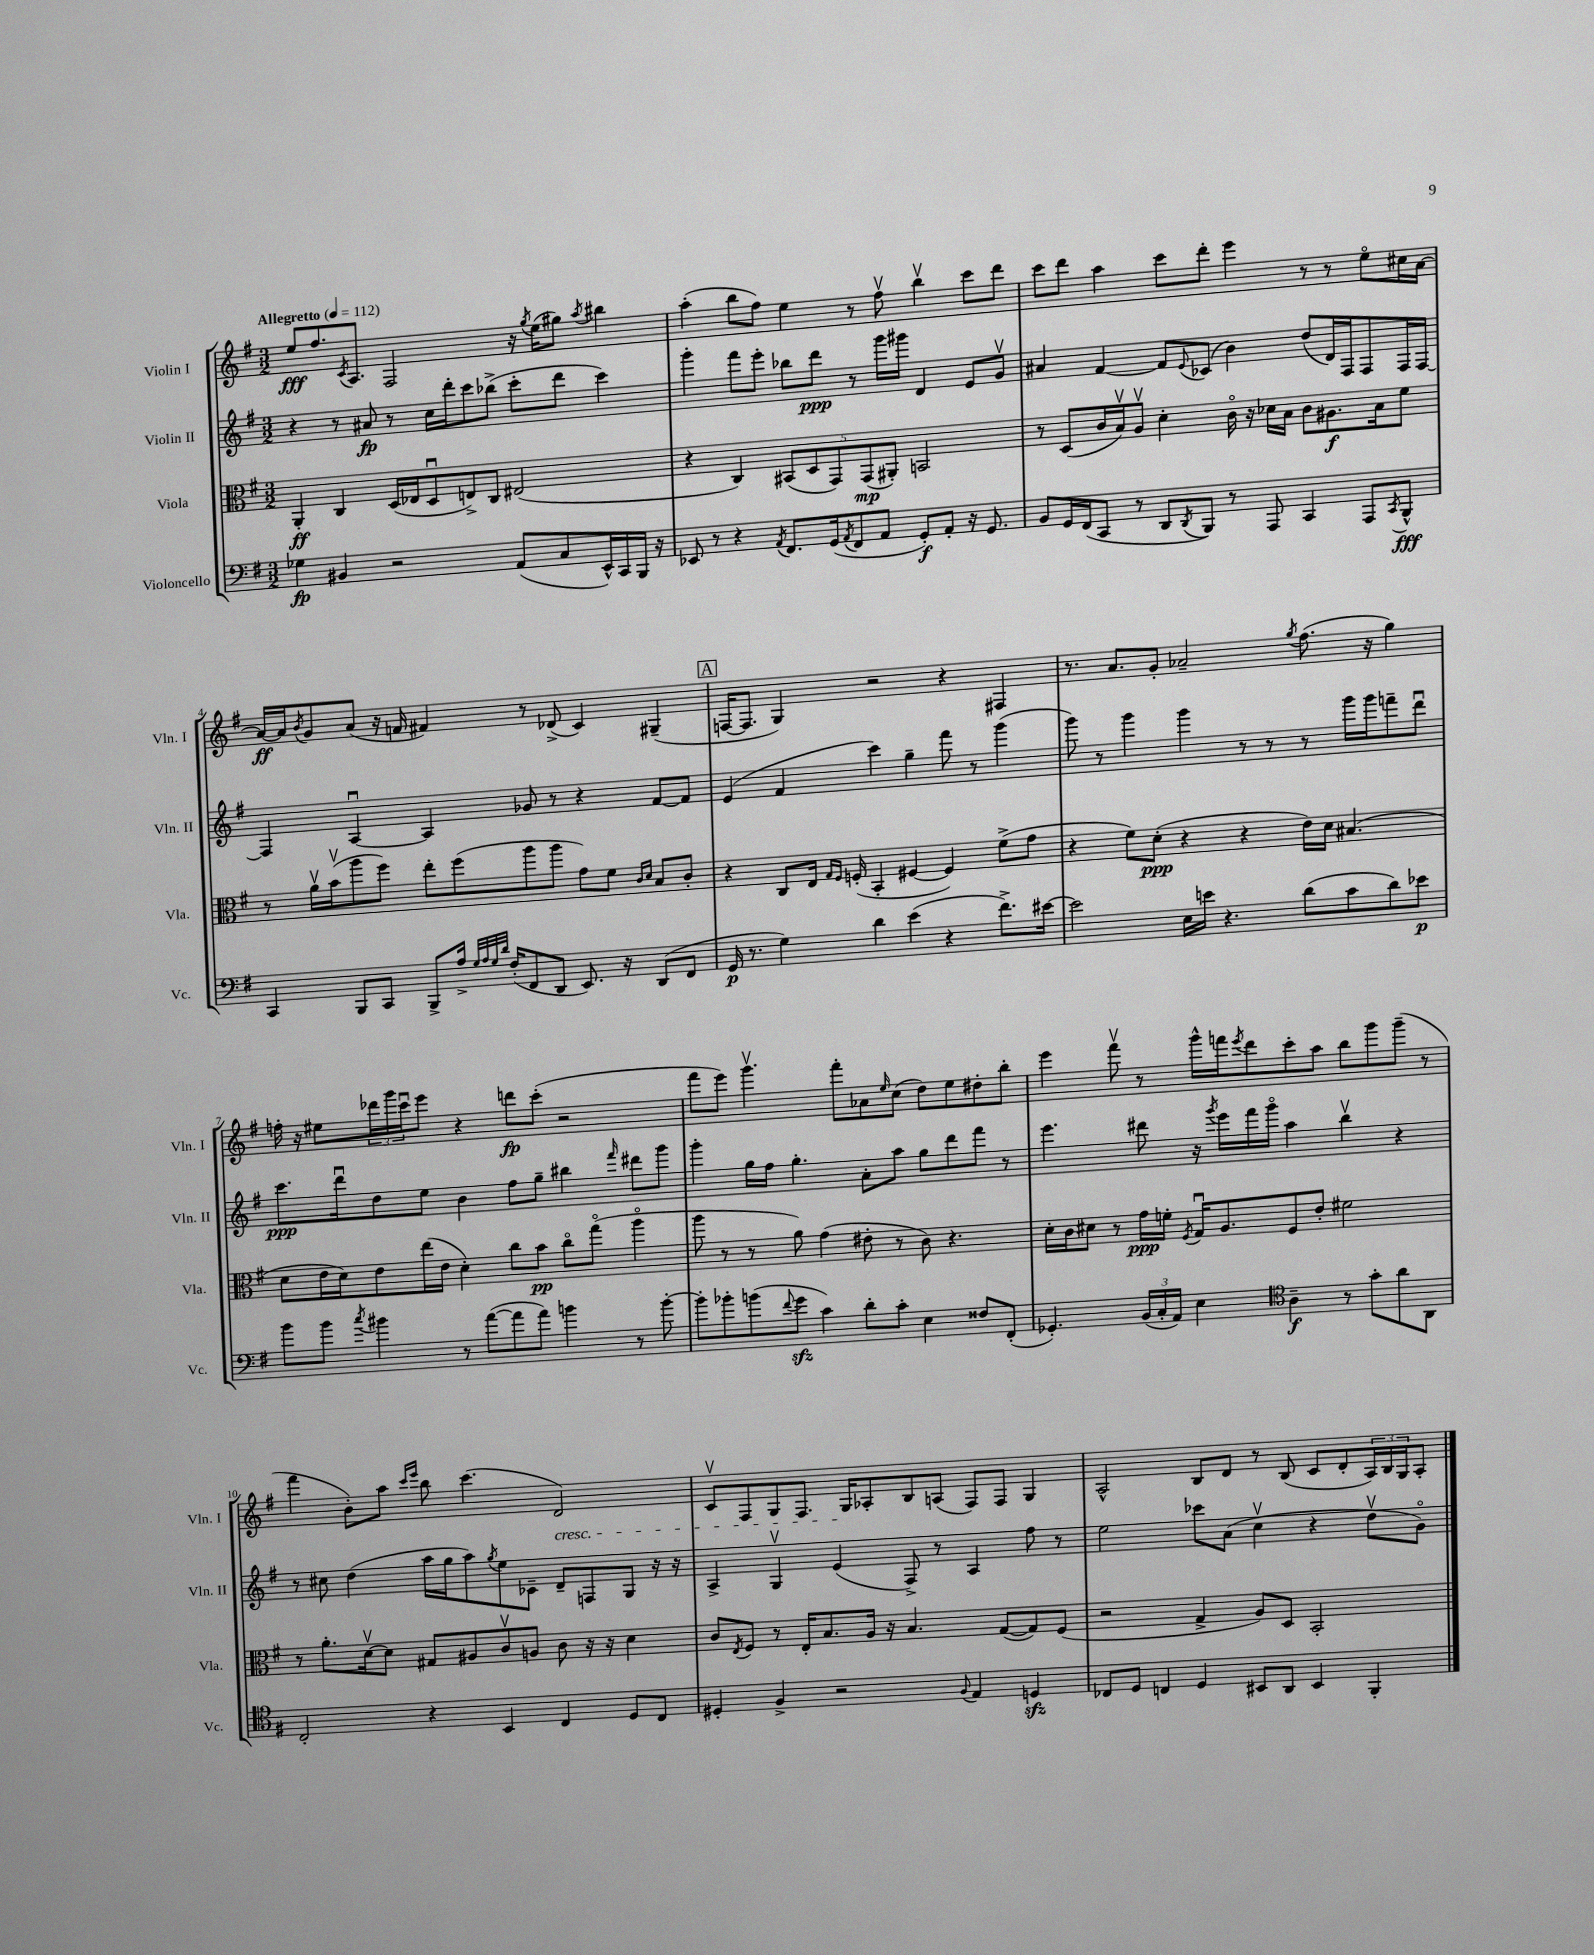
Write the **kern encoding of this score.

**kern	**dynam	**kern	**dynam	**kern	**dynam	**kern	**dynam
*part4	*part4	*part3	*part3	*part2	*part2	*part1	*part1
*staff4	*staff4	*staff3	*staff3	*staff2	*staff2	*staff1	*staff1
*I"Violoncello	*	*I"Viola	*	*I"Violin II	*	*I"Violin I	*
*I'Vc.	*	*I'Vla.	*	*I'Vln. II	*	*I'Vln. I	*
*clefF4	*	*clefC3	*	*clefG2	*	*clefG2	*
*k[f#]	*	*k[f#]	*	*k[f#]	*	*k[f#]	*
*M3/2	*	*M3/2	*	*M3/2	*	*M3/2	*
*MM112	*	*MM112	*	*MM112	*	*MM112	*
=1	=1	=1	=1	=1	=1	=1	=1
!	!	!	!	!	!	!LO:TX:a:B:t=Allegretto	!
4G-X\	fp	4AA'/	ff	4r	.	8ee/L	fff
.	.	.	.	.	.	8.ff#/	.
4BB#X/	.	4C/	.	8r	.	.	.
.	.	.	.	.	.	8qc/	.
.	.	.	.	.	.	8.A/J	.
.	.	.	.	8a#X/	fp	.	.
2r	.	(16D/LL	.	8r	.	2F#/	.
.	.	16E-X/J	.	.	.	.	.
.	.	8Du/	.	16cc\LL	.	.	.
.	.	.	.	16ddd'\J	.	.	.
.	.	8En^/)	.	8ccc\	.	.	.
.	.	8C/J	.	(8bb-X^\J	.	.	.
(8AA/L	.	(2E#X/	.	8ccc'\L	.	16r	.
.	.	.	.	.	.	8qgg/	.
.	.	.	.	.	.	(16ee\KL	.
8C/	.	.	.	8ddd\J	.	8gg#X\J)	.
.	.	.	.	.	.	8qaa/	.
16EE^^/L)	.	.	.	4ccc\)	.	4bb#X\	.
16CC/	.	.	.	.	.	.	.
16BBB/JJ	.	.	.	.	.	.	.
16r	.	.	.	.	.	.	.
=2	=2	=2	=2	=2	=2	=2	=2
8EE-X/	.	4r	.	4ggg'\	.	(4aa'\	.
8r	.	.	.	.	.	.	.
4r	.	4C/)	.	8fff#\L	.	8bb\L	.
.	.	.	.	8eee'\J	.	8ff#\J)	.
8qAA/	.	.	.	.	.	.	.
8.FF#/L	.	(10BB#X/L	.	8bb-X\L	.	4ee\	.
.	.	10D/	.	.	.	.	.
.	.	.	.	8ddd\J	ppp	.	.
(16GG/k	.	.	.	.	.	.	.
.	.	10GG/)	.	.	.	.	.
8qAA/	.	.	.	.	.	.	.
8FF#/	.	.	.	8r	.	8r	.
.	.	(10GG/	mp	.	.	.	.
8AA/J	.	.	.	16ggg\LL	.	8ff#v\	.
.	.	10AA#X'/J)	.	.	.	.	.
.	.	.	.	16ggg#X\JJ	.	.	.
8GG'/L)	f	2BBn/	.	4d/	.	4bbv\	.
8AA'/J	.	.	.	.	.	.	.
16r	.	.	.	8e/L	.	8ccc\L	.
8.GG/	.	.	.	.	.	.	.
.	.	.	.	8gv/J	.	8ddd\J	.
=3	=3	=3	=3	=3	=3	=3	=3
8BB/L	.	8r	.	4a#X/	.	8ccc\L	.
16GG/L	.	(8D/L	.	.	.	8ddd\J	.
(16FF#/J	.	.	.	.	.	.	.
8CC/J	.	16c/L	.	[4f#/	.	4aa\	.
.	.	16Bv/J)	.	.	.	.	.
8r	.	8Av/J	.	.	.	.	.
8DD/L	.	4d'\	.	8f#/L]	.	8ccc\L	.
8qDD/	.	.	.	8qqe/	.	.	.
8BBB/J)	.	.	.	(8c-X/J	.	8ddd'\J	.
8r	.	16c\	.	4b\)	.	4eee\	.
.	.	16r	.	.	.	.	.
8AAA/	.	16d-X\LL	.	.	.	.	.
.	.	16B\JJ	.	.	.	.	.
4CC/	.	8c\L	.	(8dd/L	.	8r	.
.	.	8.A#X\	f	16d/L)	.	8r	.
.	.	.	.	16F#/J	.	.	.
8AAA/L	.	.	.	8F#/	.	8ee\L	.
.	.	16B\k	.	.	.	.	.
8qCC/	.	.	.	.	.	.	.
8BBB^^/J	fff	8f#\J	.	16F#/L	.	16cc#X\L	.
.	.	.	.	[16F#/JJ	.	[16a\JJ	.
!!LO:LB:g=z
=4	=4	=4	=4	=4	=4	=4	=4
4CC/	.	8r	.	4F#/]	.	16a/LL_	ff
.	.	.	.	.	.	16a/J]	.
.	.	.	.	.	.	8qb/	.
.	.	16av\LL	.	.	.	8g/	.
.	.	(16bv\J	.	.	.	.	.
8BBB/L	.	8aa\	.	[4Au/	.	(8a/J	.
8CC/J	.	8ff#\J)	.	.	.	16r	.
.	.	.	.	.	.	16fn/	.
8BBB^/L	.	8ee'\L	.	4A/]	.	4f#X/)	.
16A^/Jk	.	(8ff#\	.	.	.	.	.
32qqG/LLL	.	.	.	.	.	.	.
32qqA/	.	.	.	.	.	.	.
32qqG/	.	.	.	.	.	.	.
32qqd/JJJ	.	.	.	.	.	.	.
(16F#'/KL	.	.	.	.	.	.	.
8FF#/	.	8aa\	.	8g-X/	.	8r	.
8DD/J	.	8aa\J	.	8r	.	(8d-X^/	.
8.EE/)	.	8g\L)	.	4r	.	4c/)	.
.	.	8f#\J	.	.	.	.	.
16r	.	.	.	.	.	.	.
.	.	16qqc/LL	.	.	.	.	.
.	.	16qqd/JJ	.	.	.	.	.
(8DD/L	.	8B/L	.	[8f#/L	.	(4G#X~/	.
8FF#/J	.	8c'/J	.	8f#/J]	.	.	.
!!LO:REH:place=s1:t=A
=5	=5	=5	=5	=5	=5	=5	=5
16GG/	p	4r	.	(4e/	.	[16Fn/KL	.
8.r	.	.	.	.	.	8.F/J]	.
4G\)	.	8C/L	.	4f#/	.	4G/)	.
.	.	16E/Jk	.	.	.	.	.
.	.	16qqG/LL	.	.	.	.	.
.	.	16qqF#/JJ	.	.	.	.	.
.	.	(16Fn'/	.	.	.	.	.
4d\	.	4BB'/	.	4ccc\)	.	2r	.
(4e\	.	[4F#X/	.	4gg~\	.	.	.
4r	.	4F#/])	.	8fff#\	.	4r	.
.	.	.	.	8r	.	.	.
8.f#^\L)	.	(8f#^\L	.	(4ggg\	.	4F#X/	.
.	.	8g\J	.	.	.	.	.
[16e#X\Jk	.	.	.	.	.	.	.
=6	=6	=6	=6	=6	=6	=6	=6
2e#\]	.	4r	.	8ggg\)	.	8.r	.
.	.	.	.	8r	.	.	.
.	.	.	.	.	.	8.a/L	.
.	.	8f#\L)	.	4ggg\	.	.	.
.	.	(8d'\J	ppp	.	.	8g'/J	.
16E\LL	.	4r	.	4ggg\	.	2a-X~/	.
16en\JJ	.	.	.	.	.	.	.
4.r	.	.	.	.	.	.	.
.	.	4r	.	8r	.	.	.
.	.	.	.	8r	.	.	.
.	.	.	.	.	.	8qgg/	.
(8d\L	.	16e\LL)	.	8r	.	(8.ff#\	.
.	.	16d\JJ	.	.	.	.	.
8c\	.	(4.B#X/	.	16ggg\LL	.	.	.
.	.	.	.	16ggg\J	.	16r	.
8d\)	.	.	.	8fffn~\	.	4gg\)	.
8e-X\J	p	.	.	8dddu\J	.	.	.
!!LO:LB:g=z
=7	=7	=7	=7	=7	=7	=7	=7
8b\L	.	8d\L	.	8.ccc\L	ppp	16ffn'\	.
.	.	.	.	.	.	16r	.
8b\J	.	16e\L	.	.	.	8ee#X\L	.
.	.	16d\J)	.	16dddu\k	.	.	.
8qcc/	.	.	.	.	.	.	.
4b#X\	.	8e\	.	8dd\	.	24ddd-X\L	.
.	.	.	.	.	.	24ggg\	.
.	.	.	.	.	.	24cccu\J	.
.	.	(16ee\L	.	8ee\J	.	8eee\J	.
.	.	16e\JJ	.	.	.	.	.
8r	.	4d'\)	.	4b\	.	4r	.
([8a\L	.	.	.	.	.	.	.
8a\]	.	8cc\L	.	8ff#\L	.	8dddn\L	fp
8a\J)	.	8b\J	pp	8gg~\J	.	(8ccc'\J	.
4bn\	.	8cc\L	.	4bb#X\	.	2r	.
.	.	(8gg\J	.	.	.	.	.
.	.	.	.	16qqfff#/	.	.	.
8r	.	4aa\	.	8ddd#X\L	.	.	.
[8b'\	.	.	.	8ggg\J	.	.	.
=8	=8	=8	=8	=8	=8	=8	=8
8b'\L]	.	8aa\	.	4ggg'\	.	8fff#\L	.
8b-X'\	.	8r	.	.	.	8eee\J)	.
(8bn\	.	8r	.	16gg\LL	.	4.gggv\	.
.	.	.	.	16ff#\JJ	.	.	.
8qqf#/	.	.	.	.	.	.	.
8gzz\J	.	8a\)	.	4.gg'\	.	.	.
4c\)	.	(4g\	.	.	.	.	.
.	.	.	.	.	.	8fff#'\L	.
8d'\L	.	8e#X'\	.	8a'\L	.	8a-X\	.
.	.	.	.	.	.	16qqee/	.
8c'\J	.	8r	.	8aa\J	.	(8cc\J	.
4E\	.	8c\)	.	8gg\L	.	8dd\L)	.
.	.	4.r	.	8ddd\	.	8ee\	.
8F##X/L	.	.	.	8fff#\J	.	8dd#X'\	.
(8FF#'/J	.	.	.	8r	.	8bb'\J	.
=9	=9	=9	=9	=9	=9	=9	=9
4.GG-X'/)	.	16d'\LL	.	4.eee\	.	4eee\	.
.	.	16c\J	.	.	.	.	.
.	.	8d#X\J	.	.	.	.	.
.	.	8r	.	.	.	8fff#v\	.
(24BB/LL	.	16g\LL	ppp	8ddd#X\	.	8r	.
24C'/	.	.	.	.	.	.	.
.	.	16fn'\JJ	.	.	.	.	.
24AA/JJ)	.	.	.	.	.	.	.
.	.	8qF#/	.	.	.	.	.
4E\	.	16Gu/KL	.	16r	.	16ggg^^\LL	.
.	.	.	.	8qggg/	.	.	.
.	.	8.A/	.	16eee\LL	.	16fffn\J	.
.	.	.	.	.	.	8qeee/	.
.	.	.	.	16fff#\	.	8ddd\	.
.	.	.	.	16ggg\JJ	.	.	.
*clefC4	*	*	*	*	*	*	*
4A~\	f	8F#/	.	4aa\	.	8ccc'\	.
.	.	8e'/J	.	.	.	8aa\J	.
8r	.	2f#X\	.	4bbv\	.	8bb\L	.
8g'\L	.	.	.	.	.	8ggg\	.
8a\	.	.	.	4r	.	(8ggg~\J	.
8AA\J	.	.	.	.	.	8r	.
!!LO:LB:g=z
=10	=10	=10	=10	=10	=10	=10	=10
2C'/	.	8r	.	8r	.	4fff#\	.
.	.	8.a'\L	.	8cc#X\	.	.	.
.	.	.	.	(4dd\	.	8b'\L)	.
.	.	[16dv\k	.	.	.	.	.
.	.	8d\J]	.	.	.	8aa\J	.
.	.	.	.	.	.	16qqccc/LL	.
.	.	.	.	.	.	16qqeee/JJ	.
4r	.	8G#X/L	.	16aa\LL	.	8bb\	.
.	.	.	.	16gg\J	.	.	.
.	.	8A#X/	.	8aa\)	.	(4.ccc\	.
.	.	.	.	8qgg/	.	.	.
4BB/	.	8cv/	.	8ee\	.	.	.
.	.	8An/J	.	8c-X~\J	.	.	.
!	!	!	!	!	!	!LO:TX:b:i:t=cresc.	!
4C/	.	8c\	.	8d~/L	.	2d/)	.
.	.	16r	.	8Fn/	.	.	.
.	.	16r	.	.	.	.	.
8D/L	.	4d\	.	8G/J	.	.	.
8C/J	.	.	.	16r	.	.	.
.	.	.	.	16r	.	.	.
=11	=11	=11	=11	=11	=11	=11	=11
4D#X'/	.	8c/L	.	4A^/	.	8cv/L	.
.	.	8qE/	.	.	.	.	.
.	.	8F#/J	.	.	.	8F#/	.
4F#^/	.	8r	.	4Gv/	.	8G/	.
.	.	16E'/KL	.	.	.	8.F#/J	.
.	.	8.B/	.	.	.	.	.
2r	.	.	.	(4e/	.	.	.
.	.	.	.	.	.	16G/KL	.
.	.	16A/Jk	.	.	.	8A-X'/	.
.	.	16r	.	.	.	.	.
.	.	4.B/	.	8F#^/)	.	8B/	.
.	.	.	.	8r	.	(8An/J	.
8qqF#/	.	.	.	.	.	.	.
4E/	.	.	.	4A/	.	8F#/L)	.
.	.	([8G/L	.	.	.	8F#/J	.
4Dnzz/	.	8G/])	.	8ff#\	.	4G/	.
.	.	(8F#/J	.	8r	.	.	.
=12	=12	=12	=12	=12	=12	=12	=12
8C-X/L	.	2r	.	2ee\	.	2A^^/	.
8D/J	.	.	.	.	.	.	.
4Cn/	.	.	.	.	.	.	.
4D/	.	4G^/	.	8ccc-X\L	.	8B/L	.
.	.	.	.	(8a\J	.	8d/J	.
8BB#X/L	.	8A/L)	.	4ccv\	.	8r	.
8AA/J	.	8D/J	.	.	.	(8B/	.
4BB#/	.	2BB'/	.	4r	.	8c/L	.
.	.	.	.	.	.	8d'/	.
4FF#'/	.	.	.	8ddv\L	.	24A/L)	.
.	.	.	.	.	.	24B/	.
.	.	.	.	.	.	24G/J	.
.	.	.	.	8g\J)	.	8A'/J	.
==	==	==	==	==	==	==	==
*-	*-	*-	*-	*-	*-	*-	*-
